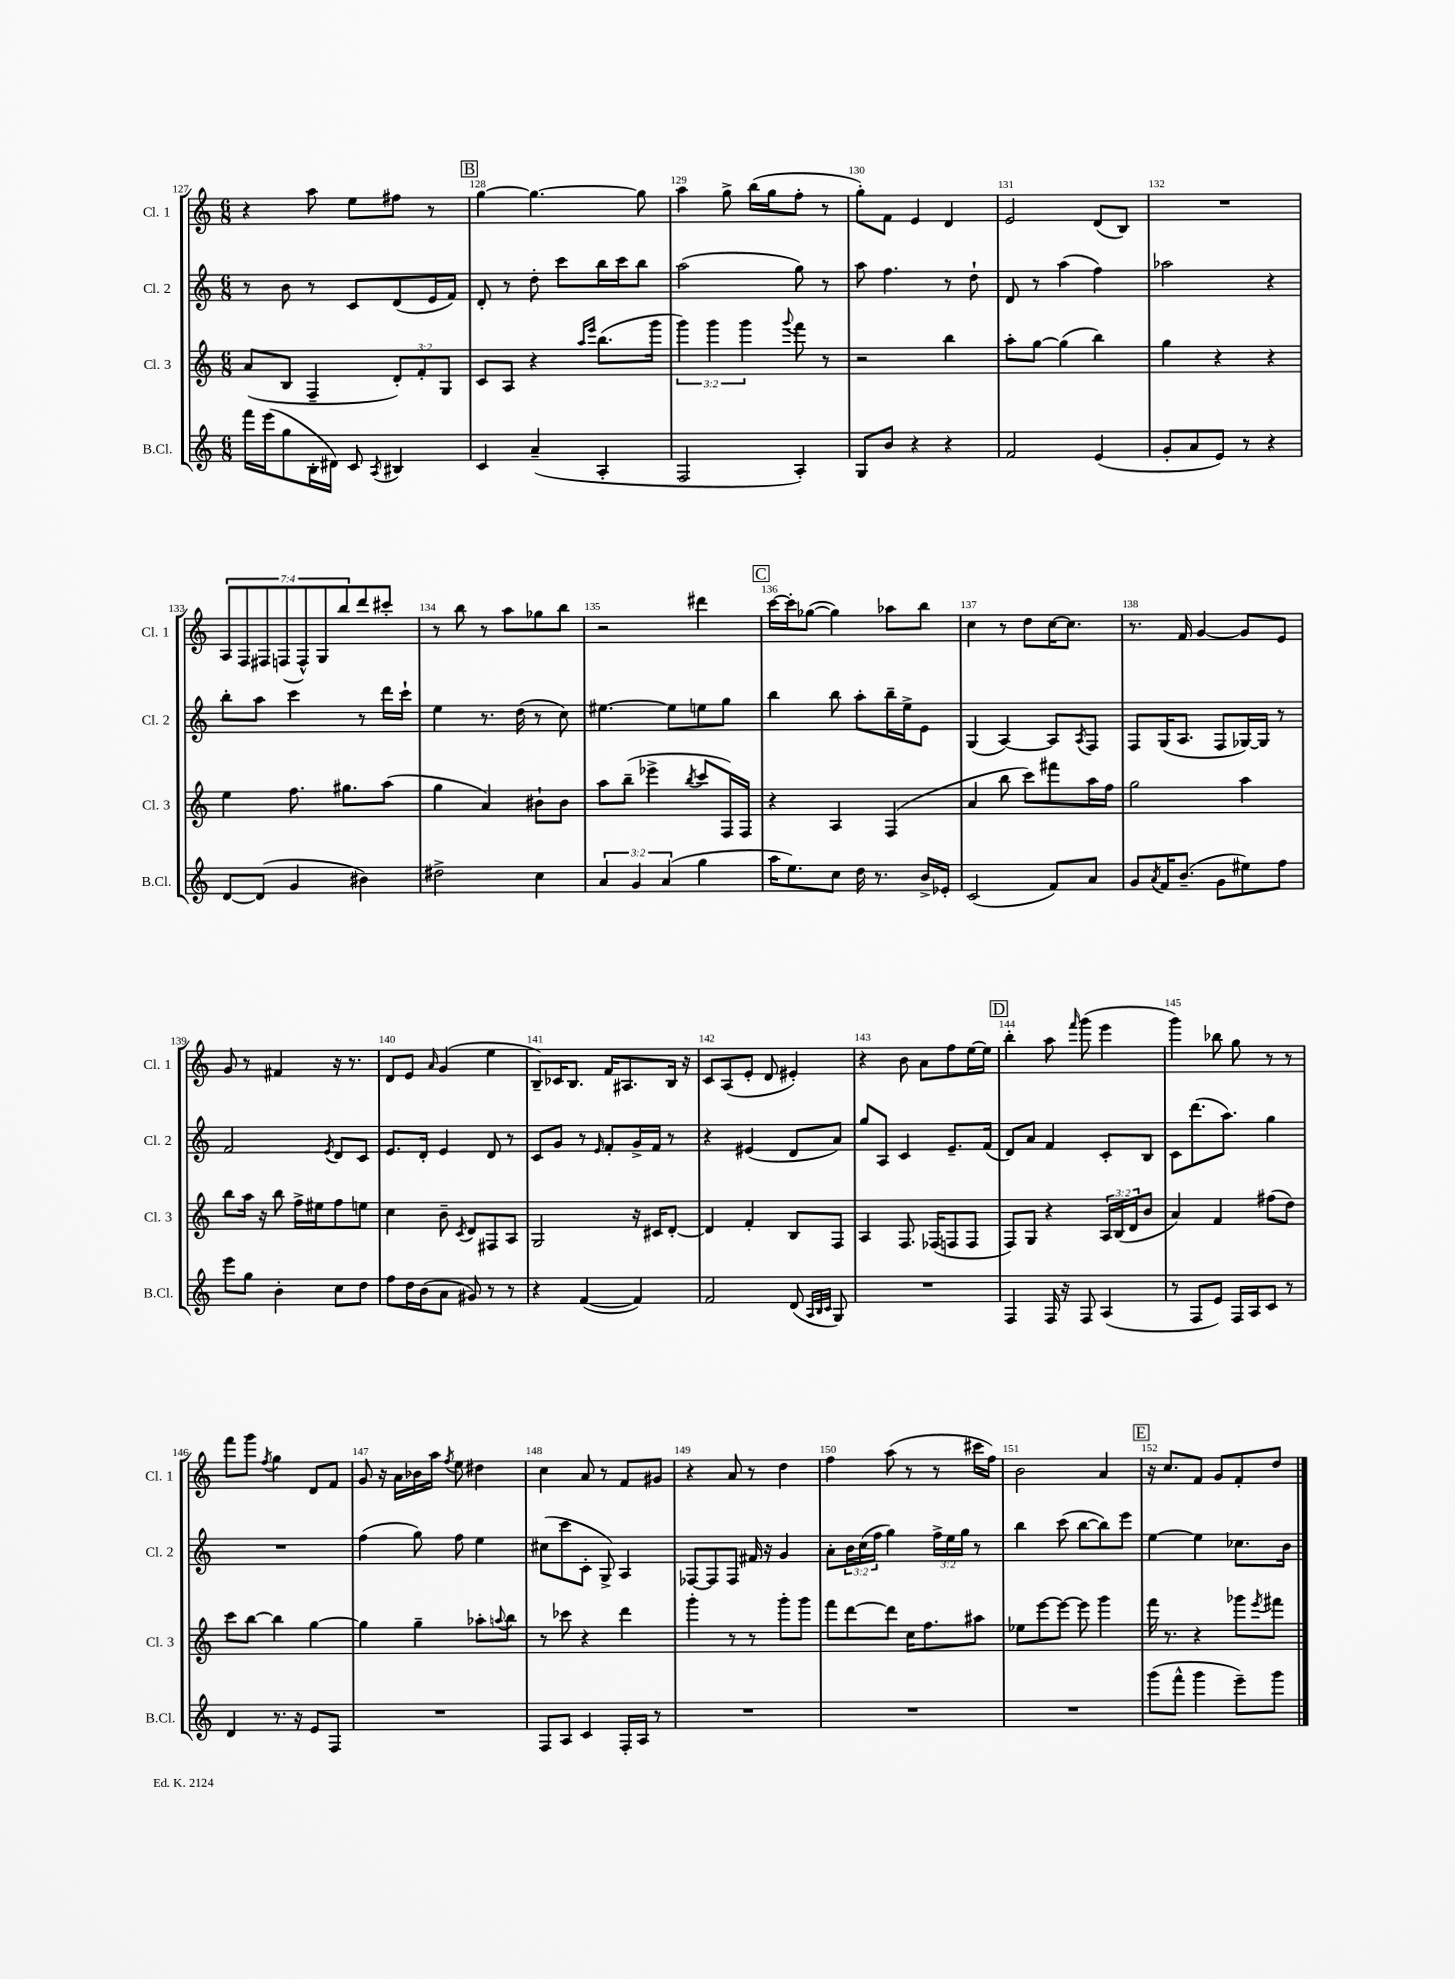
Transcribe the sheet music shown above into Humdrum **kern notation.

**kern	**kern	**kern	**kern
*staff4	*staff3	*staff2	*staff1
*clefG2	*clefG2	*clefG2	*clefG2
*k[]	*k[]	*k[]	*k[]
*M6/8	*M6/8	*M6/8	*M6/8
16fff\LL	(8a/L	8r	4r
(16eee\J	.	.	.
8gg\	8B/J	8b\	.
16B'\L	4F~/	8r	8aa\
16d#\JJ)	.	.	.
8c/	.	8c/L	8ee\L
8qA/	.	.	.
4B#/	12d'/L)	(8d/	8ff#\J
.	12f'/	.	.
.	.	16e/L	8r
.	12G/J	.	.
.	.	16f/JJ)	.
=	=	=	=
4c/	8c/L	8d'/	[4gg\
.	8A/J	8r	.
(4a~/	4r	8dd'\	4.gg\_
.	.	8ccc\L	.
.	16qqaa/LL	.	.
.	16qqeee/JJ	.	.
4A'/	(8.bb\L	16bb\L	.
.	.	16ccc\J	.
.	.	8bb\J	8gg\]
.	16ggg\Jk	.	.
=	=	=	=
2F/	6ggg\)	(2aa\	4aa\
.	6ggg\	.	.
.	.	.	8gg^\
.	6ggg\	.	.
.	.	.	(16bb\LL
.	.	.	16gg\J
.	8qqggg/	.	.
4A'/)	8fff\	8gg\)	8ff'\J
.	8r	8r	8r
=	=	=	=
8G/L	2r	8aa\	8gg'\L)
8b/J	.	4.ff\	8f\J
4r	.	.	4e/
4r	4bb\	8r	4d/
.	.	8dd`\	.
=	=	=	=
2f/	8aa'\L	8d/	2e/
.	[8gg\J	8r	.
.	(4gg\]	(4aa\	.
(4e/	4bb\)	4ff\)	(8d/L
.	.	.	8B/J)
=	=	=	=
8g'/L	4gg\	2aa-\	2.r
8a/	.	.	.
8e/J)	4r	.	.
8r	.	.	.
4r	4r	4r	.
=	=	=	=
[8d/L	4ee\	8bb'\L	14A/L
.	.	.	14F/
(8d/]J	.	8aa\J	.
.	.	.	14F#/
.	.	.	(14F/
4g/	8.ff\	4ccc\	.
.	.	.	14F^^/)
.	.	.	14G/
.	.	.	14bb/
.	8.gg#\L	.	.
4b#\)	.	8r	8ddd/
.	(8aa\J	16ddd\LL	8ccc#'/J
.	.	16ccc`\JJ	.
=	=	=	=
2dd#^\	4gg\	4ee\	8r
.	.	.	8bb\
.	4a/)	8.r	8r
.	.	.	8aa\L
.	.	(16dd\	.
4cc\	8b#`\L	8r	8gg-\
.	8b#\J	8cc\)	8bb\J
=	=	=	=
6a/	8aa\L	[4.ee#\	2r
.	(8bb~\J	.	.
6g/	.	.	.
.	4eee-^\	.	.
(6a/	.	.	.
.	.	8ee#\]L	.
.	8qbb/	.	.
4gg\	8ccc/L	8ee\	4ddd#\
.	16F/L)	8gg\J	.
.	16F/JJ	.	.
=	=	=	=
16aa\LK	4r	4bb\	[16ccc\LL
8.ee\)	.	.	16ccc'\]J
.	.	.	([8gg-\J
8cc\J	4A/	8bb\	4gg-\])
16dd\	.	8aa'\L	.
8.r	.	.	.
.	(4F/	16bb~\L	8aa-\L
.	.	16ee^\J	.
16b^/LL	.	8e\J	8bb\J
16e-'/JJ	.	.	.
=	=	=	=
(2c/	4a/	(4G/	4cc\
.	8bb\	[4A/)	8r
.	8ccc\L)	.	8dd\L
8f/L)	8fff#\	8A/]L	[16cc\K
.	.	.	8.cc\]J
.	.	8qA/	.
8a/J	16aa\L	8F/J	.
.	16ff\JJ	.	.
=	=	=	=
8g/L	2gg\	8F/L	8.r
8qa/	.	.	.
16f/K	.	(16G/K	.
(8.b~/J	.	8.A/J	16f/
.	.	.	[4g/
8g\L	.	8F/L	.
8ee#\)	4aa\	[16G-/L)	8g/]L
.	.	16G-/]JJ	.
8ff\J	.	8r	8e/J
=	=	=	=
8eee\L	8bb\L	2f/	8g/
8gg\J	16aa\Jk	.	8r
.	16r	.	.
4b'\	8bb\	.	4f#/
.	16ff^\LL	.	.
.	16ee#\J	.	.
.	.	8qe/	.
8cc\L	8ff\	8d/L	16r
.	.	.	8.r
8dd\J	8ee\J	8c/J	.
=	=	=	=
8ff\L	4cc\	8.e/L	8d/L
16dd\L	.	.	8e/J
(16b\J	.	16d'/Jk	.
.	.	.	16qqa/
8a\J	8b~\	4e/	(4g/
.	8qc/	.	.
8g#/)	8d/L	.	.
8r	8F#/	8d/	4ee\
8r	8A/J	8r	.
=	=	=	=
4r	2G/	8c/L	8B~/L)
.	.	8g/J	16c-/K
.	.	.	8.B/J
([4f/	.	8r	.
.	.	16qqe/	.
.	.	8f'/L	16f/LK
.	.	.	8.A#/
4f/])	16r	16g^/L	.
.	16c#/LK	16f/JJ	.
.	[8d'/J	8r	16B/Jk
.	.	.	16r
=	=	=	=
2f/	4d/]	4r	8c/L
.	.	.	(8A/
.	4f'/	(4e#/	8e'/J
.	.	.	8d/
(8d/	8B/L	8d/L	4e#'/)
32qqA/LLL	.	.	.
32qqB/	.	.	.
32qqc/JJJ	.	.	.
8G/)	8F/J	8a/J)	.
=	=	=	=
2.r	4A/	8gg/L	4r
.	.	8A/J	.
.	8.F/	4c/	8b\
.	.	.	8a\L
.	(16F-/LK	.	.
.	8F/	8.e~/L	8ff\
.	8F/J	.	[16ee\L
.	.	(16f/Jk	16ee\]JJ
=	=	=	=
4F/	8F/L)	8d/L)	4bb'\
.	8G/J	8a/J	.
16F/	4r	4f/	8aa\
16r	.	.	.
.	.	.	16qqfff/
8F/	.	.	(8ggg\
(4A/	24A/LL	8c'/L	4eee\
.	(24B/	.	.
.	24d/J	.	.
.	8b/J	8B/J	.
=	=	=	=
8r	4a/)	8c\L	4ggg\)
8F/L	.	(8.ddd\	.
8e/J)	4f/	.	8bb-\
.	.	8.aa\J)	.
16F/LL	.	.	8gg\
16A/J	.	.	.
8c/J	(8ff#\L	4gg\	8r
8r	8dd\J)	.	8r
=	=	=	=
4d/	8ccc\L	2.r	8fff\L
.	[8bb\J	.	8ggg\J
.	.	.	8qff/
8.r	4bb\]	.	4gg\
16r	.	.	.
8e/L	[4gg\	.	8d/L
8F/J	.	.	8f/J
=	=	=	=
2.r	4gg\]	(4ff\	8g/
.	.	.	16r
.	.	.	16a\LL
.	4gg~\	8gg\)	16b-\
.	.	.	16aa\JJ
.	.	.	8qff/
.	.	8ff\	8ee\
.	8aa-'\L	4ee\	4dd#\
.	8qqaa/	.	.
.	8bb\J	.	.
=	=	=	=
8F/L	8r	(8cc#\L	4cc\
8A/J	8ccc-\	8ccc\	.
4c/	4r	8c'\J	8a/
.	.	8G^/)	8r
16F'/LL	4ddd\	4A/	8f/L
16A/JJ	.	.	.
8r	.	.	8g#/J
=	=	=	=
2.r	4ggg'\	[8F-/L	4r
.	.	8F-/]	.
.	8r	8F-/J	8a/
.	8r	16f#/	8r
.	.	16r	.
.	8ggg'\L	4g/	4dd\
.	8ggg\J	.	.
=	=	=	=
2.r	8fff\L	8a'\L	4ff\
.	[8ddd\	24b\L	.
.	.	(24cc\	.
.	.	24ff\JJ	.
.	8ddd\]J	4gg\)	(8aa\
.	16cc\LK	.	8r
.	8.ff\	.	.
.	.	24ff^\LL	8r
.	.	24ee\	.
.	.	24gg\JJ	.
.	8aa#\J	8r	16ccc#\LL
.	.	.	16ff\JJ)
=	=	=	=
2.r	8ee-\L	4bb\	2b\
.	[8eee\	.	.
.	8eee\_J	(8ccc\	.
.	8eee\]	[8bb\L	.
.	4ggg\	8bb\])	4a/
.	.	8eee\J	.
=	=	=	=
(8ggg\L	16fff\	[4ee\	16r
.	8.r	.	8.cc/L
8fff^^\J	.	.	.
4ggg\	4r	4ee\]	8f/J
.	.	.	8g/L
8eee~\L)	8ggg-\L	8.cc-\L	8f'/
.	8qeee/	.	.
8ggg\J	8fff#\J	.	8dd/J
.	.	16b\Jk	.
==	==	==	==
*-	*-	*-	*-
